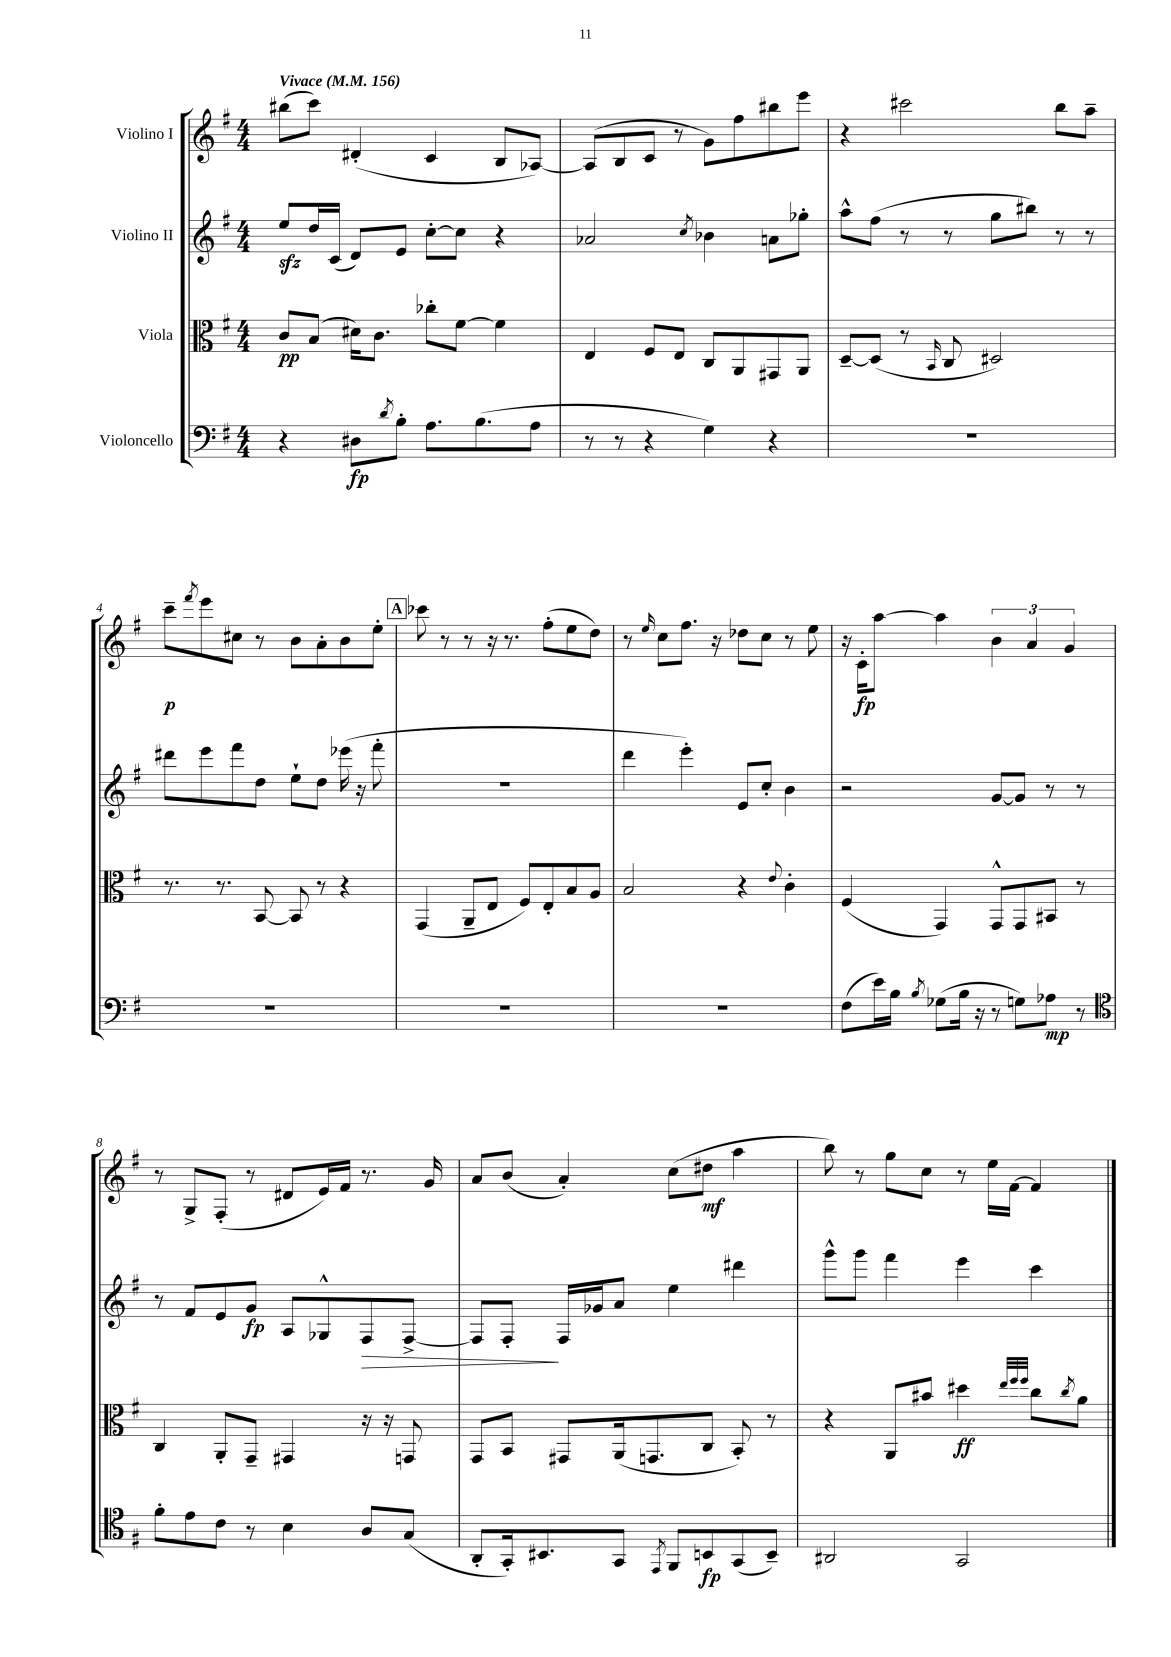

**kern	**dynam	**kern	**dynam	**kern	**dynam	**kern	**dynam
*part4	*part4	*part3	*part3	*part2	*part2	*part1	*part1
*staff4	*staff4	*staff3	*staff3	*staff2	*staff2	*staff1	*staff1
*I"Violoncello	*	*I"Viola	*	*I"Violino II	*	*I"Violino I	*
*clefF4	*	*clefC3	*	*clefG2	*	*clefG2	*
*k[f#]	*	*k[f#]	*	*k[f#]	*	*k[f#]	*
*M4/4	*	*M4/4	*	*M4/4	*	*M4/4	*
*MM156	*	*MM156	*	*MM156	*	*MM156	*
=1	=1	=1	=1	=1	=1	=1	=1
!	!	!	!	!	!	!LO:TX:a:B:t=Vivace	!
4r	.	8c/L	pp	8eezz/L	.	(8bb#X\L	.
.	.	(8B/J	.	16dd/L	.	8ccc\J)	.
.	.	.	.	(16c/JJ	.	.	.
8D#X\L	fp	16d#X\KL)	.	8d/L)	.	(4d#X'/	.
.	.	8.c\J	.	.	.	.	.
8qd/	.	.	.	.	.	.	.
8B'\J	.	.	.	8e/J	.	.	.
8.A\L	.	8cc-X'\L	.	[8cc'\L	.	4c/	.
.	.	[8f#\J	.	8cc\J]	.	.	.
(8.B\	.	.	.	.	.	.	.
.	.	4f#\]	.	4r	.	8B/L	.
8A\J	.	.	.	.	.	[8A-X/J)	.
=2	=2	=2	=2	=2	=2	=2	=2
8r	.	4E/	.	2a-X/	.	(8A-/L]	.
8r	.	.	.	.	.	8B/	.
4r	.	8F#/L	.	.	.	8c/J	.
.	.	8E/J	.	.	.	8r	.
.	.	.	.	8qcc/	.	.	.
4G\)	.	8C/L	.	4b-X\	.	8g\L)	.
.	.	8AA/	.	.	.	8ff#\	.
4r	.	8GG#X/	.	8an\L	.	8bb#X\	.
.	.	8AA/J	.	8gg-X'\J	.	8eee\J	.
=3	=3	=3	=3	=3	=3	=3	=3
1r	.	[8D~/L	.	8aa^^\L	.	4r	.
.	.	(8D/J]	.	(8ff#\J	.	.	.
.	.	8r	.	8r	.	2ccc#X\	.
.	.	16qqBB/	.	.	.	.	.
.	.	8C/	.	8r	.	.	.
.	.	2D#X/)	.	8gg\L	.	.	.
.	.	.	.	8bb#X\J)	.	.	.
.	.	.	.	8r	.	8bb\L	.
.	.	.	.	8r	.	8aa~\J	.
!!LO:LB:g=z
=4	=4	=4	=4	=4	=4	=4	=4
1r	.	8.r	.	8ddd#X\L	.	8ccc~\L	p
.	.	.	.	.	.	8qfff#/	.
.	.	.	.	8eee\	.	8eee\	.
.	.	8.r	.	.	.	.	.
.	.	.	.	8fff#\	.	8cc#X\J	.
.	.	[8BB/	.	8dd\J	.	8r	.
.	.	8BB/]	.	8ee`\L	.	8b\L	.
.	.	8r	.	8dd\J	.	8a'\	.
.	.	4r	.	(16eee-X\	.	8b\	.
.	.	.	.	16r	.	.	.
.	.	.	.	8fff#'\	.	8ee'\J	.
!!LO:REH:place=s1:t=A
=5	=5	=5	=5	=5	=5	=5	=5
1r	.	(4GG/	.	1r	.	8ccc-X\	.
.	.	.	.	.	.	8r	.
.	.	8AA~/L	.	.	.	8r	.
.	.	8E/J	.	.	.	16r	.
.	.	.	.	.	.	8.r	.
.	.	8F#/L)	.	.	.	.	.
.	.	8E'/	.	.	.	(8ff#'\L	.
.	.	8B/	.	.	.	8ee\	.
.	.	8A/J	.	.	.	8dd\J)	.
=6	=6	=6	=6	=6	=6	=6	=6
1r	.	2B/	.	4ddd\	.	8r	.
.	.	.	.	.	.	16qqee/	.
.	.	.	.	.	.	8cc\L	.
.	.	.	.	4eee'\)	.	8.ff#\J	.
.	.	.	.	.	.	16r	.
.	.	4r	.	8e/L	.	8dd-X\L	.
.	.	.	.	8cc'/J	.	8cc\J	.
.	.	8qqe/	.	.	.	.	.
.	.	4c'\	.	4b\	.	8r	.
.	.	.	.	.	.	8ee\	.
=7	=7	=7	=7	=7	=7	=7	=7
(8F#\L	.	(4F#/	.	2r	.	16r	.
.	.	.	.	.	.	16c'\KL	fp
16e\L)	.	.	.	.	.	[8aa\J	.
16B\JJ	.	.	.	.	.	.	.
8qB/	.	.	.	.	.	.	.
(8G-X\L	.	4GG/)	.	.	.	4aa\]	.
16B\Jk	.	.	.	.	.	.	.
16r	.	.	.	.	.	.	.
8r	.	8GG^^/L	.	[8g/L	.	6b\	.
8Gn\L)	.	8GG/	.	8g/J]	.	.	.
.	.	.	.	.	.	6a/	.
8A-X\J	mp	8BB#X/J	.	8r	.	.	.
.	.	.	.	.	.	6g/	.
8r	.	8r	.	8r	.	.	.
!!LO:LB:g=z
=8	=8	=8	=8	=8	=8	=8	=8
*clefC4	*	*	*	*	*	*	*
8f#'\L	.	4C/	.	8r	.	8r	.
8e\	.	.	.	8f#/L	.	8G^/L	.
8c\J	.	8AA'/L	.	8e/	.	(8F#'/J	.
8r	.	8GG~/J	.	8g/J	fp	8r	.
4B\	.	4GG#X/	.	8A/L	.	8d#X/L	.
.	.	.	.	8G-X^^/	.	16e/L)	.
.	.	.	.	.	.	16f#/JJ	.
!	!	!	!	!	!LO:HP:b	!	!
8A/L	.	16r	.	8F#/	>	8.r	.
.	.	16r	.	.	.	.	.
(8G/J	.	8GGn/	.	[8F#^/J	.	.	.
.	.	.	.	.	.	16g/	.
=9	=9	=9	=9	=9	=9	=9	=9
8AA'/L	.	8GG/L	.	8F#/L]	.	8a/L	.
16GG'/k)	.	8BB/J	.	8F#'/J	.	(8b/J	.
8.BB#X/	.	.	.	.	.	.	.
.	.	8GG#X/L	.	16F#/LL	]	4a'/)	.
.	.	.	.	16g-X/J	.	.	.
8GG/J	.	(16AA/k	.	8a/J	.	.	.
.	.	8.GGn/	.	.	.	.	.
8qEE/	.	.	.	.	.	.	.
8FF#/L	.	.	.	4ee\	.	(8cc\L	.
8BBn/	fp	8C/J	.	.	.	8dd#X\J	mf
(8GG/	.	8BB'/)	.	4ddd#X\	.	4aa\	.
8BB~/J)	.	8r	.	.	.	.	.
=10	=10	=10	=10	=10	=10	=10	=10
2AA#X/	.	4r	.	8ggg^^\L	.	8bb\)	.
.	.	.	.	8ggg\J	.	8r	.
.	.	8AA/L	.	4fff#\	.	8gg\L	.
.	.	8b#X/J	.	.	.	8cc\J	.
2GG/	.	4dd#X\	ff	4eee\	.	8r	.
.	.	.	.	.	.	16ee\LL	.
.	.	.	.	.	.	[16f#\JJ	.
.	.	32qqee/LLL	.	.	.	.	.
.	.	32qqff#/	.	.	.	.	.
.	.	32qqff#/JJJ	.	.	.	.	.
.	.	8cc\L	.	4ccc\	.	4f#/]	.
.	.	8qcc/	.	.	.	.	.
.	.	8a\J	.	.	.	.	.
==	==	==	==	==	==	==	==
*-	*-	*-	*-	*-	*-	*-	*-
